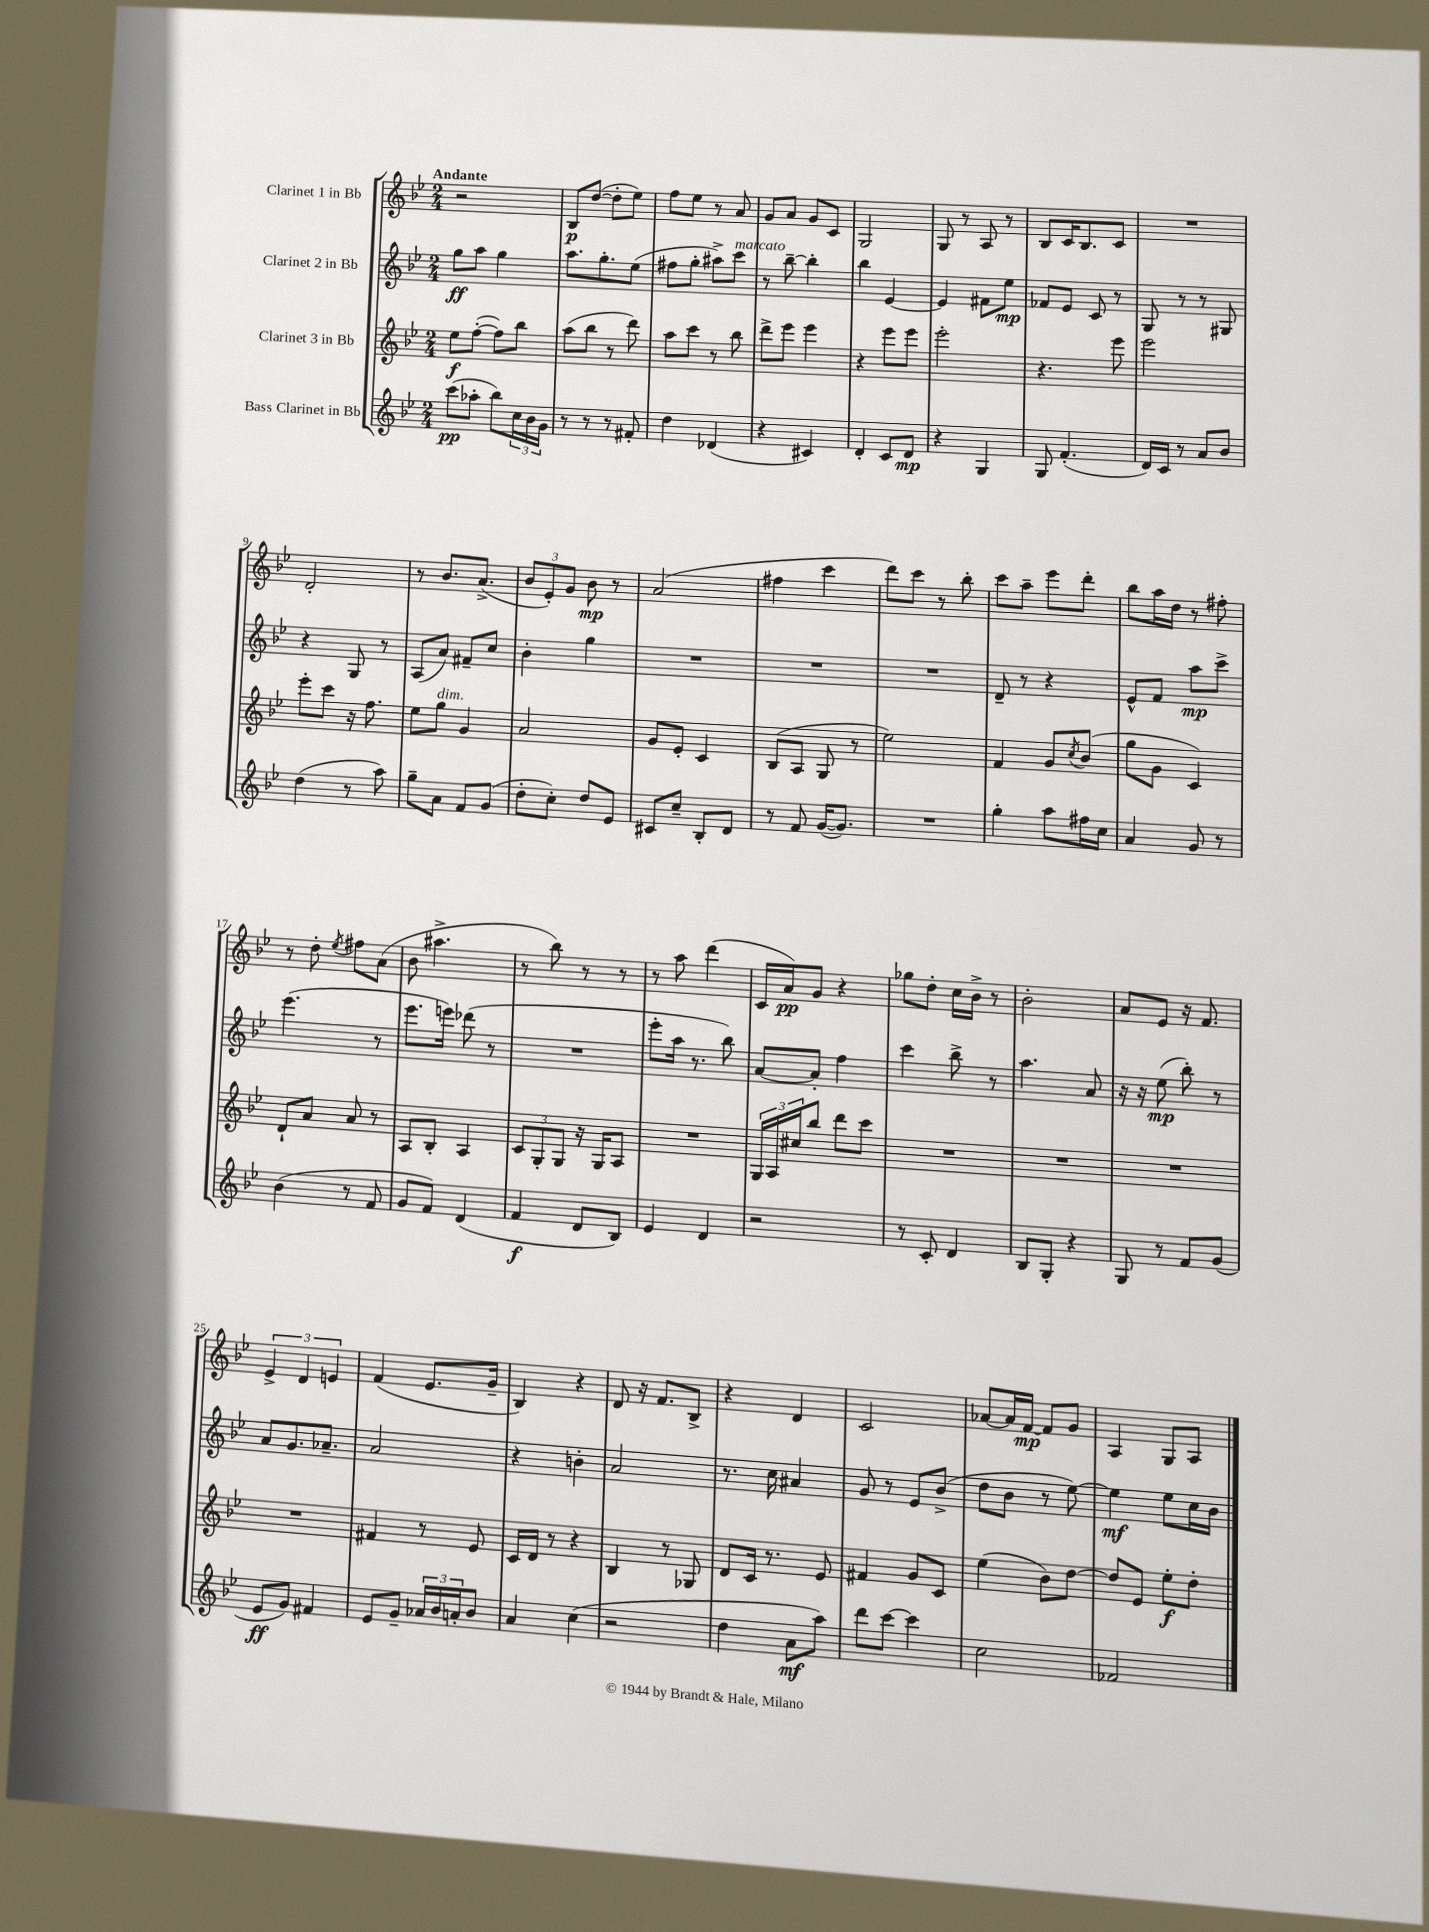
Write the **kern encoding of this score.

**kern	**kern	**kern	**kern
*staff4	*staff3	*staff2	*staff1
*clefG2	*clefG2	*clefG2	*clefG2
*k[b-e-]	*k[b-e-]	*k[b-e-]	*k[b-e-]
*M2/4	*M2/4	*M2/4	*M2/4
(8ccc	8ee-	8gg	2r
8aa-'	([8ff'	8aa	.
8bb-)	8ff])	4gg	.
24cc	8bb-	.	.
24b-	.	.	.
24g	.	.	.
=	=	=	=
8r	(8aa	8.aa	8B-
8r	8bb-	.	([8dd
.	.	8.gg'	.
8r	8r	.	8dd']
8f#'	8ddd)	(8ee-	8ee-)
=	=	=	=
4dd	8aa	8ff#	8ff
.	8ccc	8gg'	8ee-
(4d-	8r	8aa#^)	8r
.	8bb-	8ccc	8a
=	=	=	=
4r	8ddd^	8r	8g
.	8eee-	[8bb-~	8a
4c#)	4eee-	4bb-']	8g
.	.	.	8c
=	=	=	=
4d'	4r	4bb-	2G
8c	8eee-	[4e-	.
8d	8eee-	.	.
=	=	=	=
4r	2eee-'	4e-]	8G
.	.	.	8r
4G	.	8f#	8A
.	.	8ee-	8r
=	=	=	=
8G	4.r	8f-	8B-
(4.f'	.	8e-	16c
.	.	.	8.B-
.	.	8c	.
.	8eee-	8r	8c
=	=	=	=
16d)	2eee-	8G	2r
16c	.	.	.
8r	.	8r	.
8a	.	8r	.
8b-	.	8G#	.
=	=	=	=
(4dd	8eee-'	4r	2d'
.	8ccc	.	.
8r	16r	8G	.
.	8.ff	.	.
8aa)	.	8r	.
=	=	=	=
8gg~	8ee-	(8A	8r
8a	8gg	8a)	8.b-
8f	4g	8f#~	.
.	.	.	(8.a^
(8g	.	8cc	.
=	=	=	=
8dd'	2a	4b-'	12b-
.	.	.	12e-')
8cc')	.	.	.
.	.	.	12g
8dd	.	4gg	8b-
8e-	.	.	8r
=	=	=	=
8c#	8g	2r	(2a
8cc~	8e-'	.	.
8B-'	4c	.	.
8d	.	.	.
=	=	=	=
8r	(8B-	2r	4ff#
8f	8A	.	.
([16g	8G	.	4ccc
8.g])	.	.	.
.	8r	.	.
=	=	=	=
2r	2ee-)	2r	8ddd)
.	.	.	8ccc
.	.	.	8r
.	.	.	8bb-'
=	=	=	=
4gg'	4f	8d~	8ccc
.	.	8r	8aa~
8aa	8g	4r	8eee-
.	8qcc	.	.
16ff#	(8b-	.	8ddd'
16cc	.	.	.
=	=	=	=
4a	8gg	8e-^^	8bb-
.	8g	8f	16aa
.	.	.	16dd
8g	4c)	8aa	8r
8r	.	8ccc^	8ff#'
=	=	=	=
(4b-	8d`	(4.eee-	8r
.	8a	.	8dd'
.	.	.	8qee-
8r	8a	.	8ff#
8f	8r	8r	(8a
=	=	=	=
8g	8A	8.eee-	8b-
8f)	8B-'	.	4.aa#^
.	.	16eee)	.
(4d	4A	(8ddd-	.
.	.	8r	.
=	=	=	=
4f	12c	2r	8r
.	12G'	.	.
.	.	.	8bb-)
.	12G	.	.
8d	16r	.	8r
.	16G	.	.
8B-)	8A	.	8r
=	=	=	=
4e-	2r	8eee-'	8r
.	.	16aa	8aa
.	.	8.r	.
4d	.	.	(4ddd
.	.	8bb-)	.
=	=	=	=
2r	24G	[8a	16c
.	24A	.	.
.	.	.	16a)
.	24cc#	.	.
.	8bb-	8a']	8g
.	8ddd	4ff	4r
.	8ccc	.	.
=	=	=	=
8r	2r	4ccc	8gg-
8c'	.	.	8dd'
4d	.	8bb-^	16cc
.	.	.	16b-^
.	.	8r	8r
=	=	=	=
8B-	2r	4.aa	2b-'
8G'	.	.	.
4r	.	.	.
.	.	8a	.
=	=	=	=
8G	2r	16r	8a
.	.	16r	.
8r	.	(8ee-	8e-
8f	.	8bb-')	16r
.	.	.	8.f
(8g	.	8r	.
=	=	=	=
8e-	2r	8a	6e-^
8g)	.	8.g	.
.	.	.	6d
4f#	.	.	.
.	.	8.a-~	.
.	.	.	6e
=	=	=	=
8e-	4f#	2a	(4f
8g~	.	.	.
24a-	8r	.	8.e-
24b-	.	.	.
24a'	.	.	.
8b-	8e-	.	.
.	.	.	16g~
=	=	=	=
4a	16c	4r	4B-)
.	16d	.	.
.	8r	.	.
(4cc	4r	4b'	4r
=	=	=	=
2r	4B-	2a	8d
.	.	.	16r
.	.	.	8.f
.	8r	.	.
.	8G-	.	8B-^
=	=	=	=
4dd	8d	8.r	4r
.	16c	.	.
.	8.r	16cc	.
8a	.	4a#	4d
8aa)	8e-	.	.
=	=	=	=
8ddd	4f#	8g	2c
[8ccc	.	8r	.
4ccc]	8g	8e-	.
.	8c	(8b-^	.
=	=	=	=
2cc	(4ee-	8dd	[8a-
.	.	8b-	16a-]
.	.	.	[16f
.	8b-)	8r	8f]
.	[8dd	[8ee-)	8g
=	=	=	=
2f-	8dd]	4ee-]	4A
.	8e-	.	.
.	8ee-'	8ee-	8G
.	8dd'	16cc	8A
.	.	16b-	.
==	==	==	==
*-	*-	*-	*-
